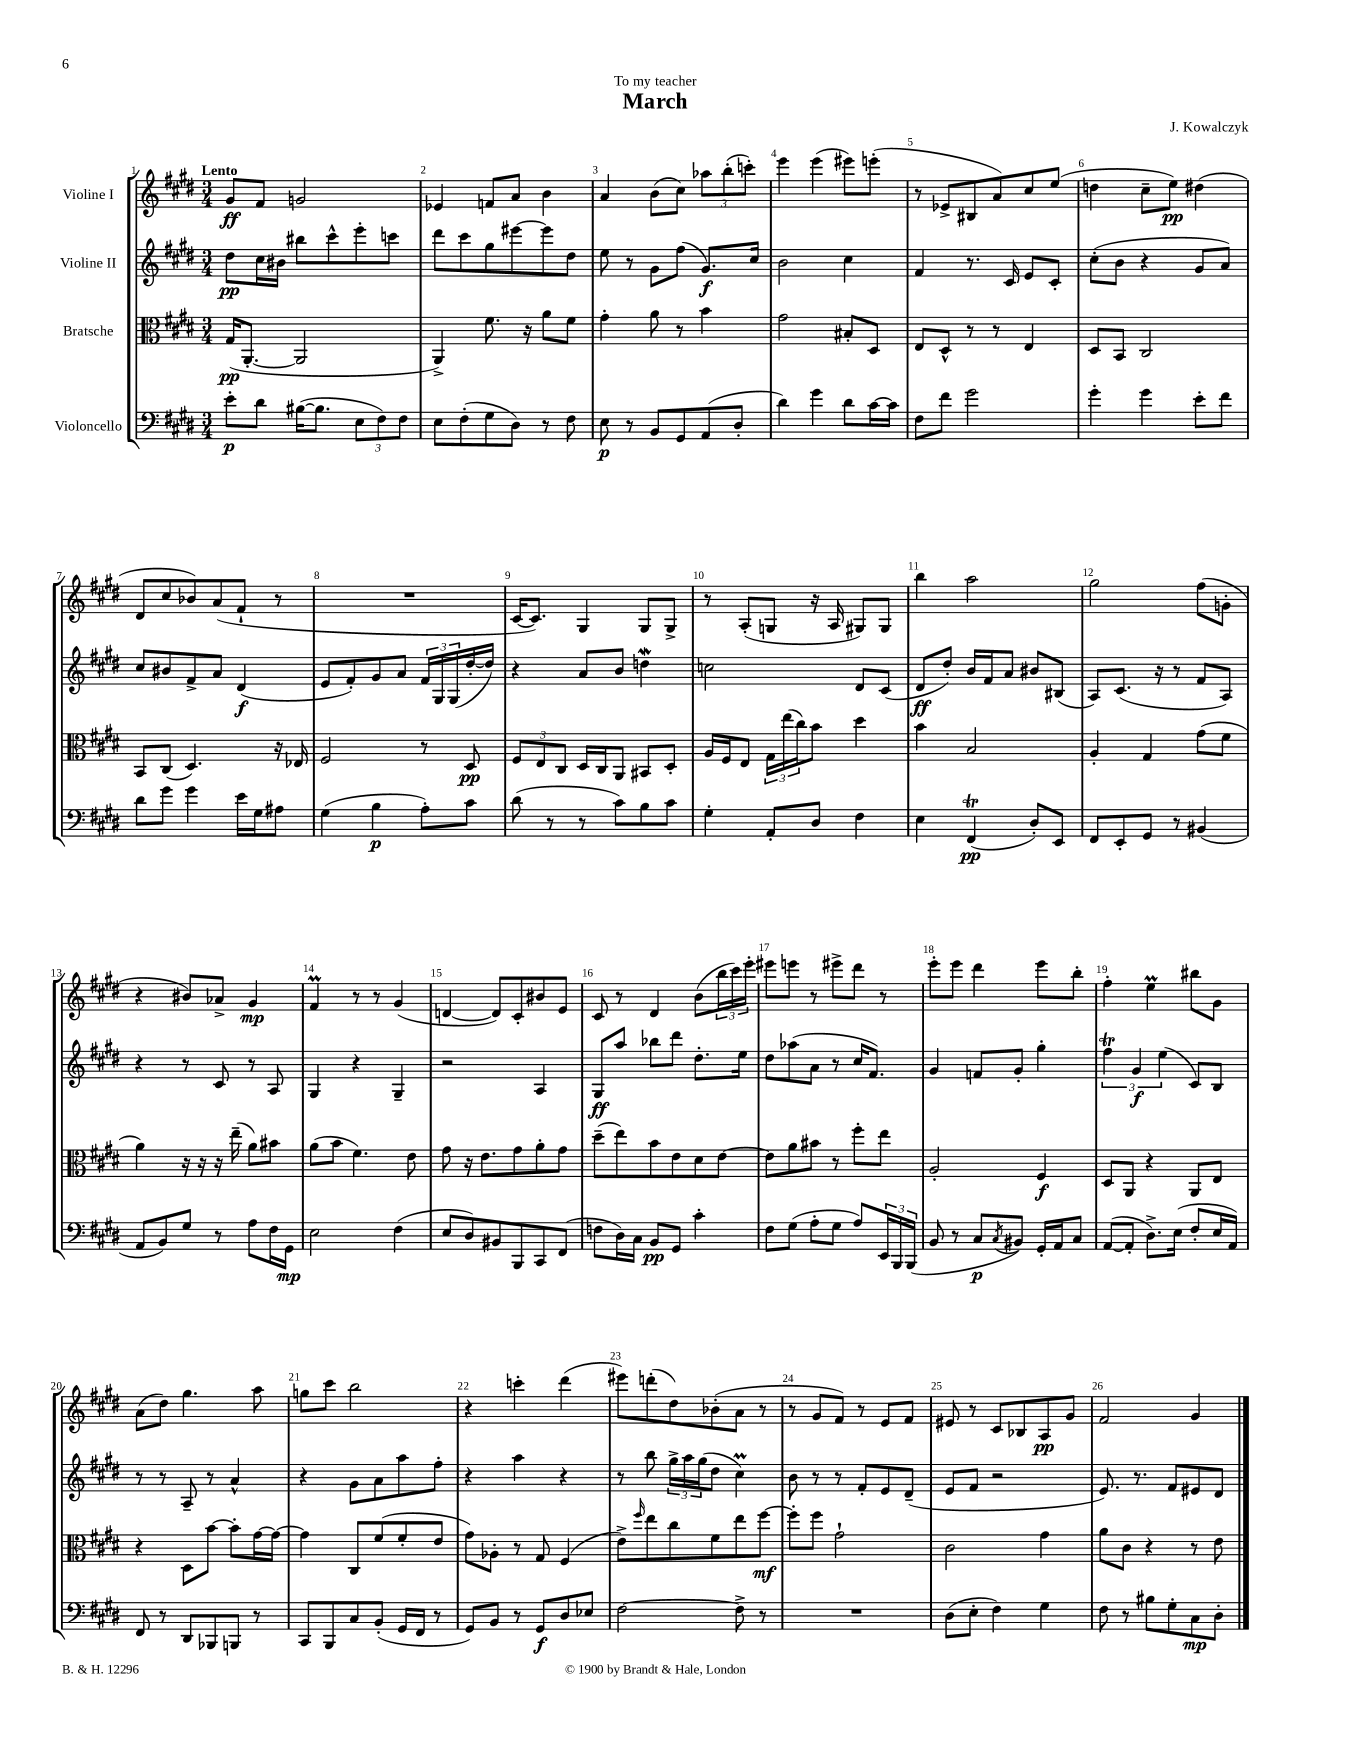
\header { title = "March" composer = "J. Kowalczyk" dedication = "To my teacher" }
<<
\new StaffGroup <<
\new Staff = "s0" \with { instrumentName = "Violine I" } {
    \clef treble \key e \major \numericTimeSignature \time 3/4 \tempo "Lento"
    gis'8\ff fis'8 g'2 |
    ees'4 f'8 a'8 b'4 |
    a'4 b'8( cis''8) \tuplet 3/2 { aes''8 b''8-.( c'''8-.) } |
    e'''4 e'''4( eis'''8) e'''8-.( |
    r8 ees'8-> bis8 a'8) cis''8 e''8( |
    d''4 cis''8-- e''8\pp) dis''4( |
    dis'8 cis''8 bes'8) a'8( fis'8-! r8 |
    R2. |
    cis'16~ cis'8.) gis4 gis8 gis8-> |
    r8 a8-.( g8 r16 a16 gis8) gis8 |
    b''4 a''2 |
    gis''2 fis''8( g'8-. |
    r4 bis'8) aes'8-> gis'4\mp |
    fis'4\prall r8 r8 gis'4( |
    d'4~ d'8) cis'8-. bis'8 e'8 |
    cis'8 r8 dis'4 b'8( \tuplet 3/2 { b''16 cis'''16) e'''16-. } |
    eis'''8 e'''8 r8 eis'''8-> dis'''8 r8 |
    e'''8-. e'''8 dis'''4 e'''8 b''8-. |
    fis''4-. e''4\prall bis''8 gis'8 |
    a'8( dis''8) gis''4. a''8 |
    g''8 cis'''8 b''2 |
    r4 c'''4-. dis'''4( |
    eis'''8) d'''8-.( dis''8) bes'8-.( a'8 r8 |
    r8 gis'8 fis'8) r8 e'8 fis'8 |
    eis'8 r8 cis'8 bes8 a8\pp gis'8 |
    fis'2 gis'4 \bar "|." |
}
\new Staff = "s1" \with { instrumentName = "Violine II" } {
    \clef treble \key e \major \numericTimeSignature \time 3/4
    dis''8\pp cis''16 bis'16 bis''8 cis'''8-^ e'''8-. c'''8 |
    dis'''8 cis'''8 gis''8 eis'''8~ eis'''8 dis''8 |
    e''8 r8 gis'8 fis''8( gis'8.\f) cis''16 |
    b'2 cis''4 |
    fis'4 r8. cis'16 e'8 cis'8-. |
    cis''8-.( b'8 r4 gis'8 a'8) |
    cis''8 bis'8 fis'8-> a'8 dis'4\f( |
    e'8 fis'8-.) gis'8 a'8 \tuplet 3/2 { fis'16 gis16 gis16( } dis''16~-. dis''16) |
    r4 a'8 b'8 d''4\mordent |
    c''2 dis'8 cis'8( |
    dis'8\ff dis''8-.) b'16 fis'16 a'8 bis'8 bis8( |
    a8) cis'8.( r16 r8 fis'8 a8) |
    r4 r8 cis'8 r8 a8 |
    gis4 r4 gis4-- |
    r2 a4 |
    gis8\ff a''8 bes''8 dis'''8 dis''8.-. e''16 |
    dis''8 aes''8( a'8 r8 cis''16 fis'8.) |
    gis'4 f'8 gis'8-. gis''4-. |
    \tuplet 3/2 { fis''4\trill gis'4\f e''4( } cis'8) b8 |
    r8 r8 a8-- r8 a'4-^ |
    r4 gis'8 a'8 a''8 fis''8-. |
    r4 a''4 r4 |
    r8 b''8 \tuplet 3/2 { gis''16-> a''16 gis''16( } dis''8 cis''4\prall) |
    b'8 r8 r8 fis'8-. e'8 dis'8--( |
    e'8 fis'8 r2 |
    e'8.) r8. fis'8 eis'8 dis'8 \bar "|." |
}
\new Staff = "s2" \with { instrumentName = "Bratsche" } {
    \clef alto \key e \major \numericTimeSignature \time 3/4
    gis16\pp( a,8.~-. a,2 |
    a,4->) fis'8. r16 a'8 fis'8 |
    gis'4-. a'8 r8 b'4 |
    gis'2 bis8-. dis8 |
    e8 dis8-^ r8 r8 e4 |
    dis8 b,8 cis2 |
    b,8 cis8( dis4.) r16 ees16 |
    fis2 r8 dis8\pp |
    \tuplet 3/2 { fis8 e8 cis8 } dis16 cis16 a,8 bis,8 dis8-. |
    a16 fis16 e8 \tuplet 3/2 { gis16 e''16( cis''16) } b'8 dis''4 |
    b'4 b2 |
    a4-. gis4 gis'8( fis'8 |
    a'4) r16 r16 r16 e''16--( a'8) bis'8 |
    a'8( b'8 fis'4.) e'8 |
    gis'8 r16 e'8. gis'8 a'8-. gis'8 |
    dis''8--( e''8) b'8 e'8 dis'8 e'8~ |
    e'8 a'8 bis'8 r8 fis''8-. e''8 |
    a2-. fis4\f |
    dis8 a,8 r4 a,8 e8 |
    r4 dis8 b'8~ b'8-. gis'16~ gis'16~ |
    gis'4 cis8 fis'8( fis'8-. e'8 |
    gis'8) aes8-. r8 gis8 fis4( |
    e'8->) \grace { fis''16 } e''8 cis''8 fis'8 e''8 fis''8~\mf |
    fis''8-. fis''8 gis'2-! |
    cis'2 gis'4 |
    a'8 cis'8 r4 r8 e'8 \bar "|." |
}
\new Staff = "s3" \with { instrumentName = "Violoncello" } {
    \clef bass \key e \major \numericTimeSignature \time 3/4
    e'8-.\p dis'8 bis16~( bis8. \tuplet 3/2 { e8 fis8) fis8 } |
    e8 fis8-.( gis8 dis8) r8 fis8 |
    e8\p r8 b,8 gis,8 a,8( dis8-. |
    dis'4) gis'4 dis'8 cis'16~ cis'16 |
    fis8 fis'8 gis'2 |
    gis'4-. gis'4 e'8-. fis'8 |
    dis'8 gis'8 gis'4 e'16 gis16 ais8 |
    gis4( b4\p a8-.) cis'8 |
    dis'8( r8 r8 cis'8) b8 cis'8 |
    gis4-. a,8-. dis8 fis4 |
    e4 fis,4\trill\pp( dis8-.) e,8 |
    fis,8 e,8-. gis,8 r8 bis,4( |
    a,8 b,8) gis8 r8 a8 fis16 gis,16\mp |
    e2 fis4( |
    e8 dis8) bis,8 b,,8 cis,8 fis,8( |
    f8 dis16) cis16 b,8\pp gis,8 cis'4-. |
    fis8 gis8( a8-. gis8 a8) \tuplet 3/2 { e,16 b,,16 b,,16( } |
    b,8 r8 cis8\p \acciaccatura { cis8 } bis,8) gis,16-. a,16 cis8 |
    a,8~( a,8-. dis8.->) e16( fis8-. e16 a,16) |
    fis,8 r8 dis,8 bes,,8 b,,8 r8 |
    cis,8 b,,8 cis8 b,8-.( gis,16 fis,16 r8 |
    gis,8) b,8 r8 gis,8\f dis8 ees8 |
    fis2~ fis8-> r8 |
    R2. |
    dis8( e8-. fis4) gis4 |
    fis8 r8 bis8 gis8-. cis8\mp dis8-. \bar "|." |
}
>>
>>
\layout { \context { \Score \override BarNumber.break-visibility = ##(#f #t #t) barNumberVisibility = #all-bar-numbers-visible } }
